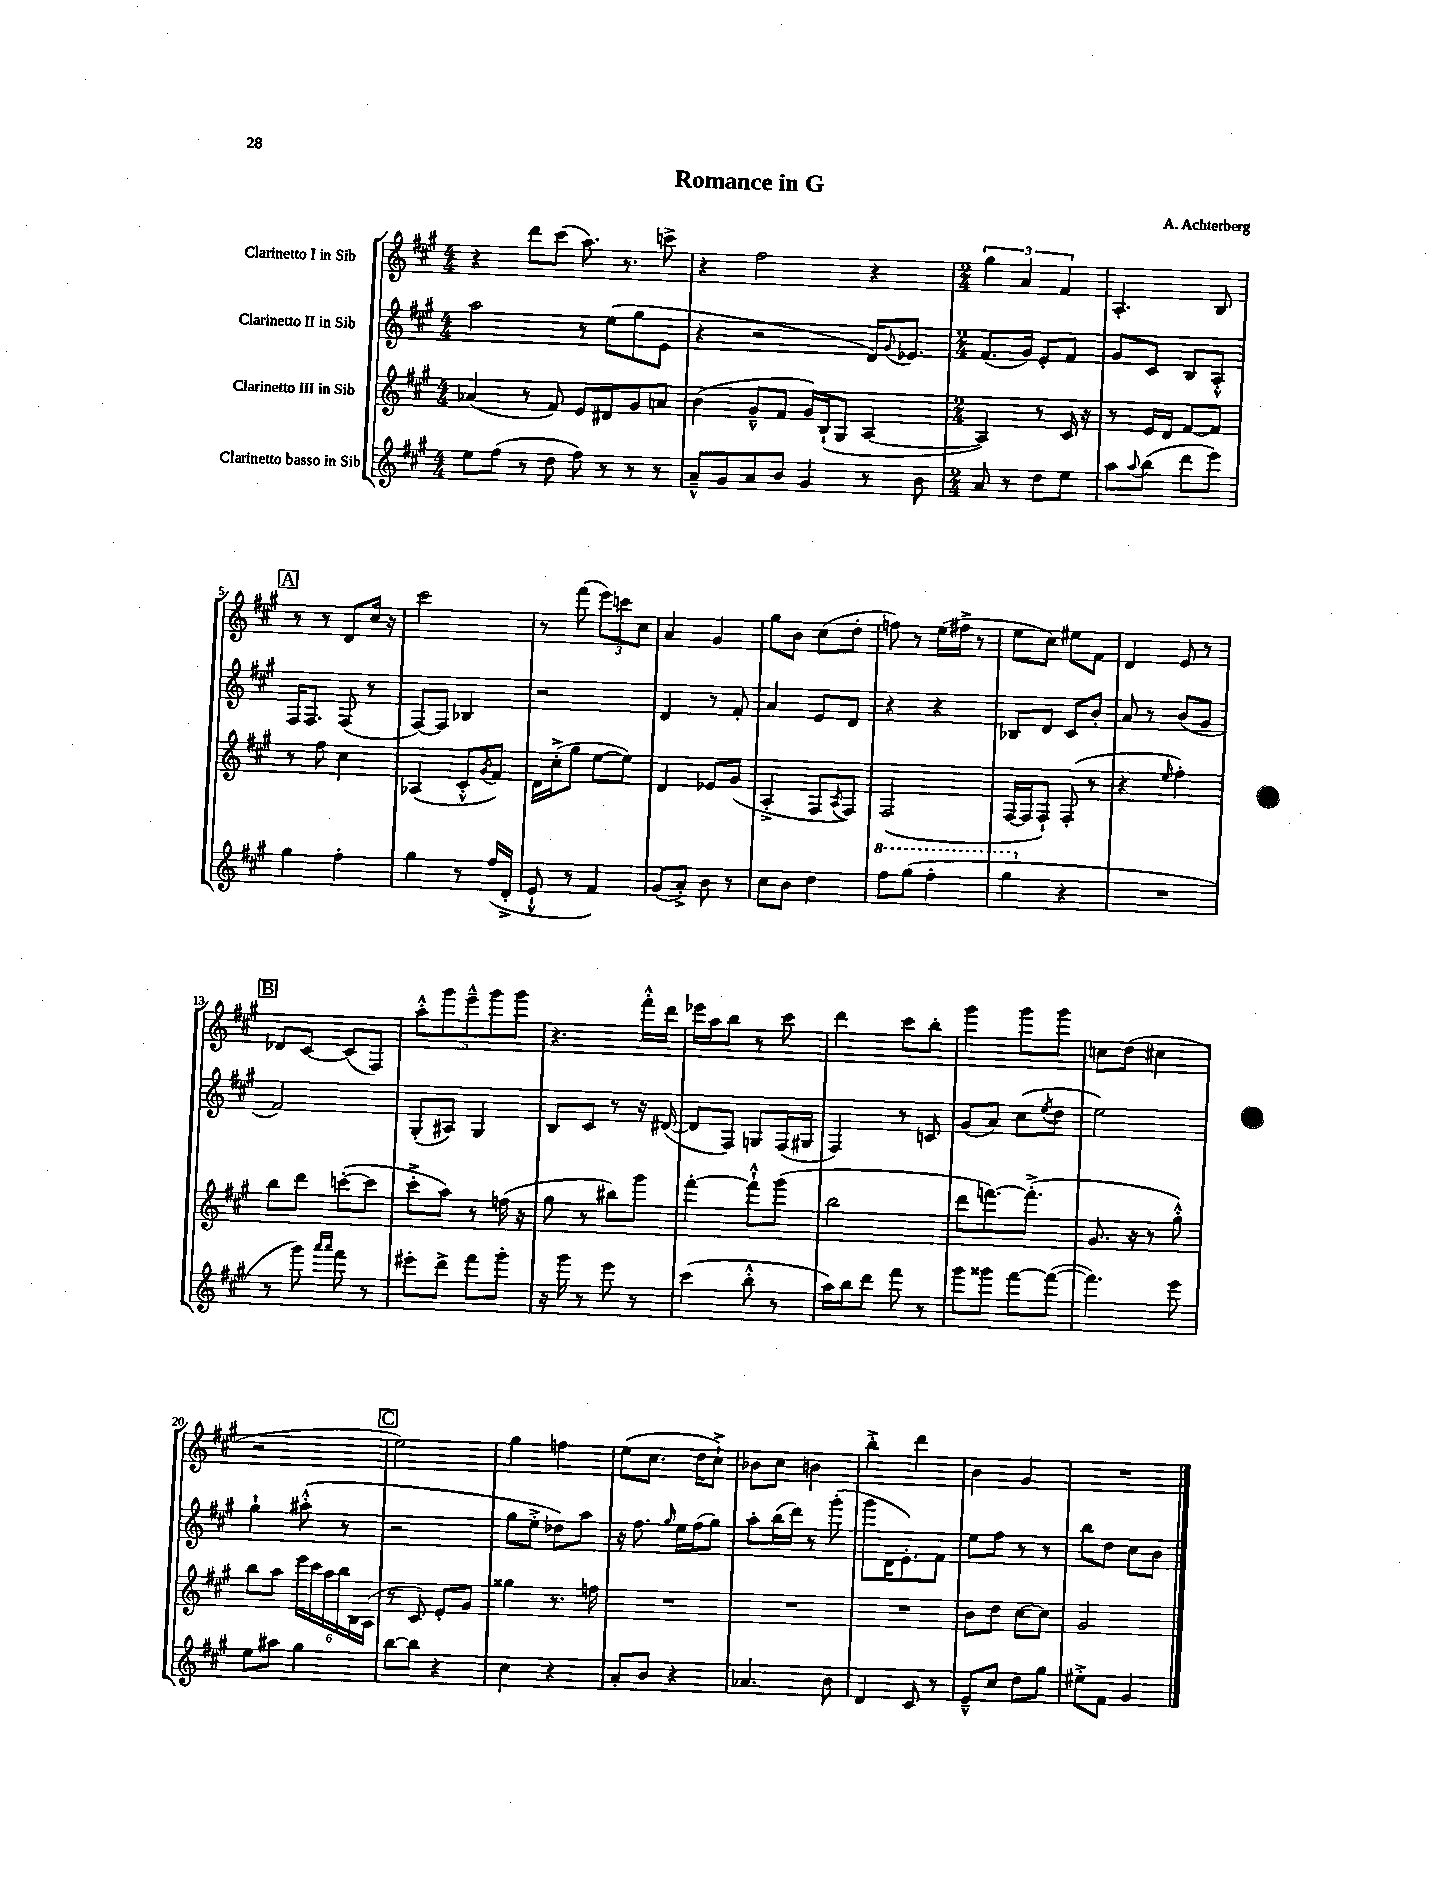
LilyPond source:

\header { title = "Romance in G" composer = "A. Achterberg" }
<<
\new StaffGroup <<
\new Staff = "s0" \with { instrumentName = "Clarinetto I in Sib" } {
    \clef treble \key a \major \numericTimeSignature \time 4/4
    r4 d'''8 cis'''8( a''8.) r8. c'''8-> |
    r4 fis''2 r4 |
    \numericTimeSignature \time 2/4 \tuplet 3/2 { gis''4 a'4 fis'4 } |
    a4.-. b8 |
    \mark \markup { \box "A" } r8 r8 d'8 cis''16 r16 |
    cis'''2 |
    r8 fis'''8( \tuplet 3/2 { e'''8) c'''8 cis''8 } |
    a'4 gis'4 |
    gis''8 b'8 cis''8( d''8-. |
    f''8) r8 e''16( fis''16-> r8 |
    e''8 cis''8) eis''8 fis'8 |
    d'4 e'8 r8 |
    \mark \markup { \box "B" } des'8 cis'8~ cis'8( fis8) |
    \tuplet 5/4 { a''8-.-^ gis'''8 e'''8---^ gis'''8 gis'''8 } |
    r4. fis'''16-.-^ d'''16 |
    ees'''16 a''16 b''8 r8 cis'''8 |
    d'''4 cis'''8 b''8-. |
    gis'''4 gis'''8 gis'''8 |
    c''8 d''8( cis''4 |
    r2 |
    \mark \markup { \box "C" } e''2) |
    gis''4 f''4 |
    e''8( cis''8. d''16 cis''8-!->) |
    bes'8 cis''8 b'4 |
    b''4-.-> d'''4 |
    b'4 gis'4 |
    R2 \bar "|." |
}
\new Staff = "s1" \with { instrumentName = "Clarinetto II in Sib" } {
    \clef treble \key a \major \numericTimeSignature \time 4/4
    a''2 r8 e''8( gis''8 e'8 |
    r4 r2 d'16) \appoggiatura { gis'8 } ees'8. |
    \numericTimeSignature \time 2/4 fis'8.( gis'16) e'8-. fis'8 |
    gis'8 cis'8 b8 a8-.-^ |
    \mark \markup { \box "A" } fis16 fis8. fis8( r8 |
    fis8~) fis8 bes4 |
    r2 |
    d'4 r8 fis'8-. |
    a'4 e'8 d'8 |
    r4 r4 |
    bes8 d'8 cis'8 b'8-. |
    a'8 r8 b'8( gis'8 |
    \mark \markup { \box "B" } fis'2) |
    gis8-.( ais8) gis4 |
    b8 cis'8 r8 r16 dis'16~( |
    dis'8 fis8) g8 fis16( gis16 |
    fis4) r8 c'8 |
    gis'8( a'8) cis''8( \acciaccatura { e''8 } d''8 |
    e''2) |
    gis''4-! ais''8-.-^( r8 |
    \mark \markup { \box "C" } r2 |
    gis''8 e''8-.-> des''8) a''8 |
    r16 fis''8. \grace { gis''16 } e''16 fis''16( gis''8) |
    a''8-. b''16( d'''16) r8 gis'''8-.( |
    gis'''8 d'16 e'8.-.) fis'8 |
    e''8 fis''8 r8 r8 |
    b''8 d''8 cis''8 b'8 \bar "|." |
}
\new Staff = "s2" \with { instrumentName = "Clarinetto III in Sib" } {
    \clef treble \key a \major \numericTimeSignature \time 4/4
    aes'4( r8 fis'8) e'8 dis'8 gis'8 a'8 |
    b'4( gis'8---^ fis'8 gis'16) b16-!( gis8 a4~ |
    \numericTimeSignature \time 2/4 a4) r8 cis'16 r16 |
    r8 e'16 d'16 fis'8~ fis'8 |
    \mark \markup { \box "A" } r8 fis''8 cis''4 |
    aes4( cis'8-.-^ \acciaccatura { gis'8 } fis'8) |
    d'16 cis''16-.->( gis''8 e''8~ e''8) |
    d'4 ees'8 gis'8( |
    a4-.-> fis8 \acciaccatura { a8 } fis8) |
    fis2( |
    fis16~ fis16 fis8-!) fis8-.( r8 |
    r4 \grace { e''16 } fis''4-.) |
    \mark \markup { \box "B" } b''8 d'''8 c'''8~-.( c'''8 |
    cis'''8-.-> a''8) r8 f''16( r16 |
    gis''8 r8 bis''8) gis'''8 |
    fis'''4~-. fis'''8-!-^ gis'''8( |
    b''2 |
    d'''8 f'''8.~) f'''8.-.->( |
    gis'8. r16 r8 gis''8-.-^) |
    b''8 a''8 \tuplet 6/4 { e'''16 cis'''16 a''16 b''16 b16 a16( } |
    \mark \markup { \box "C" } r8 cis'8) e'8-. gis'8 |
    gisis''4 r8. f''16 |
    R2 |
    R2 |
    R2 |
    b'8 d''8 cis''8~ cis''8 |
    gis'2 \bar "|." |
}
\new Staff = "s3" \with { instrumentName = "Clarinetto basso in Sib" } {
    \clef treble \key a \major \numericTimeSignature \time 4/4
    e''8 fis''8( r8 d''8 fis''8) r8 r8 r8 |
    a'8---^ gis'8 a'8 b'8 gis'4 r8 b'8 |
    \numericTimeSignature \time 2/4 a'8 r8 d''8 e''8 |
    a''8 \appoggiatura { a''8 } b''8( d'''8 e'''8) |
    \mark \markup { \box "A" } gis''4 fis''4-. |
    gis''4 r8 fis''16( d'16-.-> |
    e'8-!-^ r8 fis'4) |
    gis'8( a'8-.->) b'8 r8 |
    cis''8 b'8 d''4 |
    \ottava #1 fis'''8 gis'''8( fis'''4-. |
    gis'''4 \ottava #0 r4 |
    R2 |
    \mark \markup { \box "B" } r8 gis'''8) \grace { a'''16 a'''16 } fis'''8 r8 |
    eis'''8-. d'''8-> fis'''8 gis'''8-. |
    r16 gis'''16 r8 e'''8 r8 |
    cis'''4( b''8-.-^ r8 |
    a''16) b''16 d'''8 fis'''8 r8 |
    gis'''8 gisis'''8 fis'''8~ fis'''8~( |
    fis'''4.) e'''8 |
    e''8 ais''8 gis''4 |
    \mark \markup { \box "C" } b''8~ b''8 r4 |
    cis''4 r4 |
    a'8-. b'8 r4 |
    aes'4. b'8 |
    d'4 cis'8 r8 |
    e'8---^ cis''8 d''8 gis''8 |
    eis''8-.-> fis'8 gis'4 \bar "|." |
}
>>
>>
